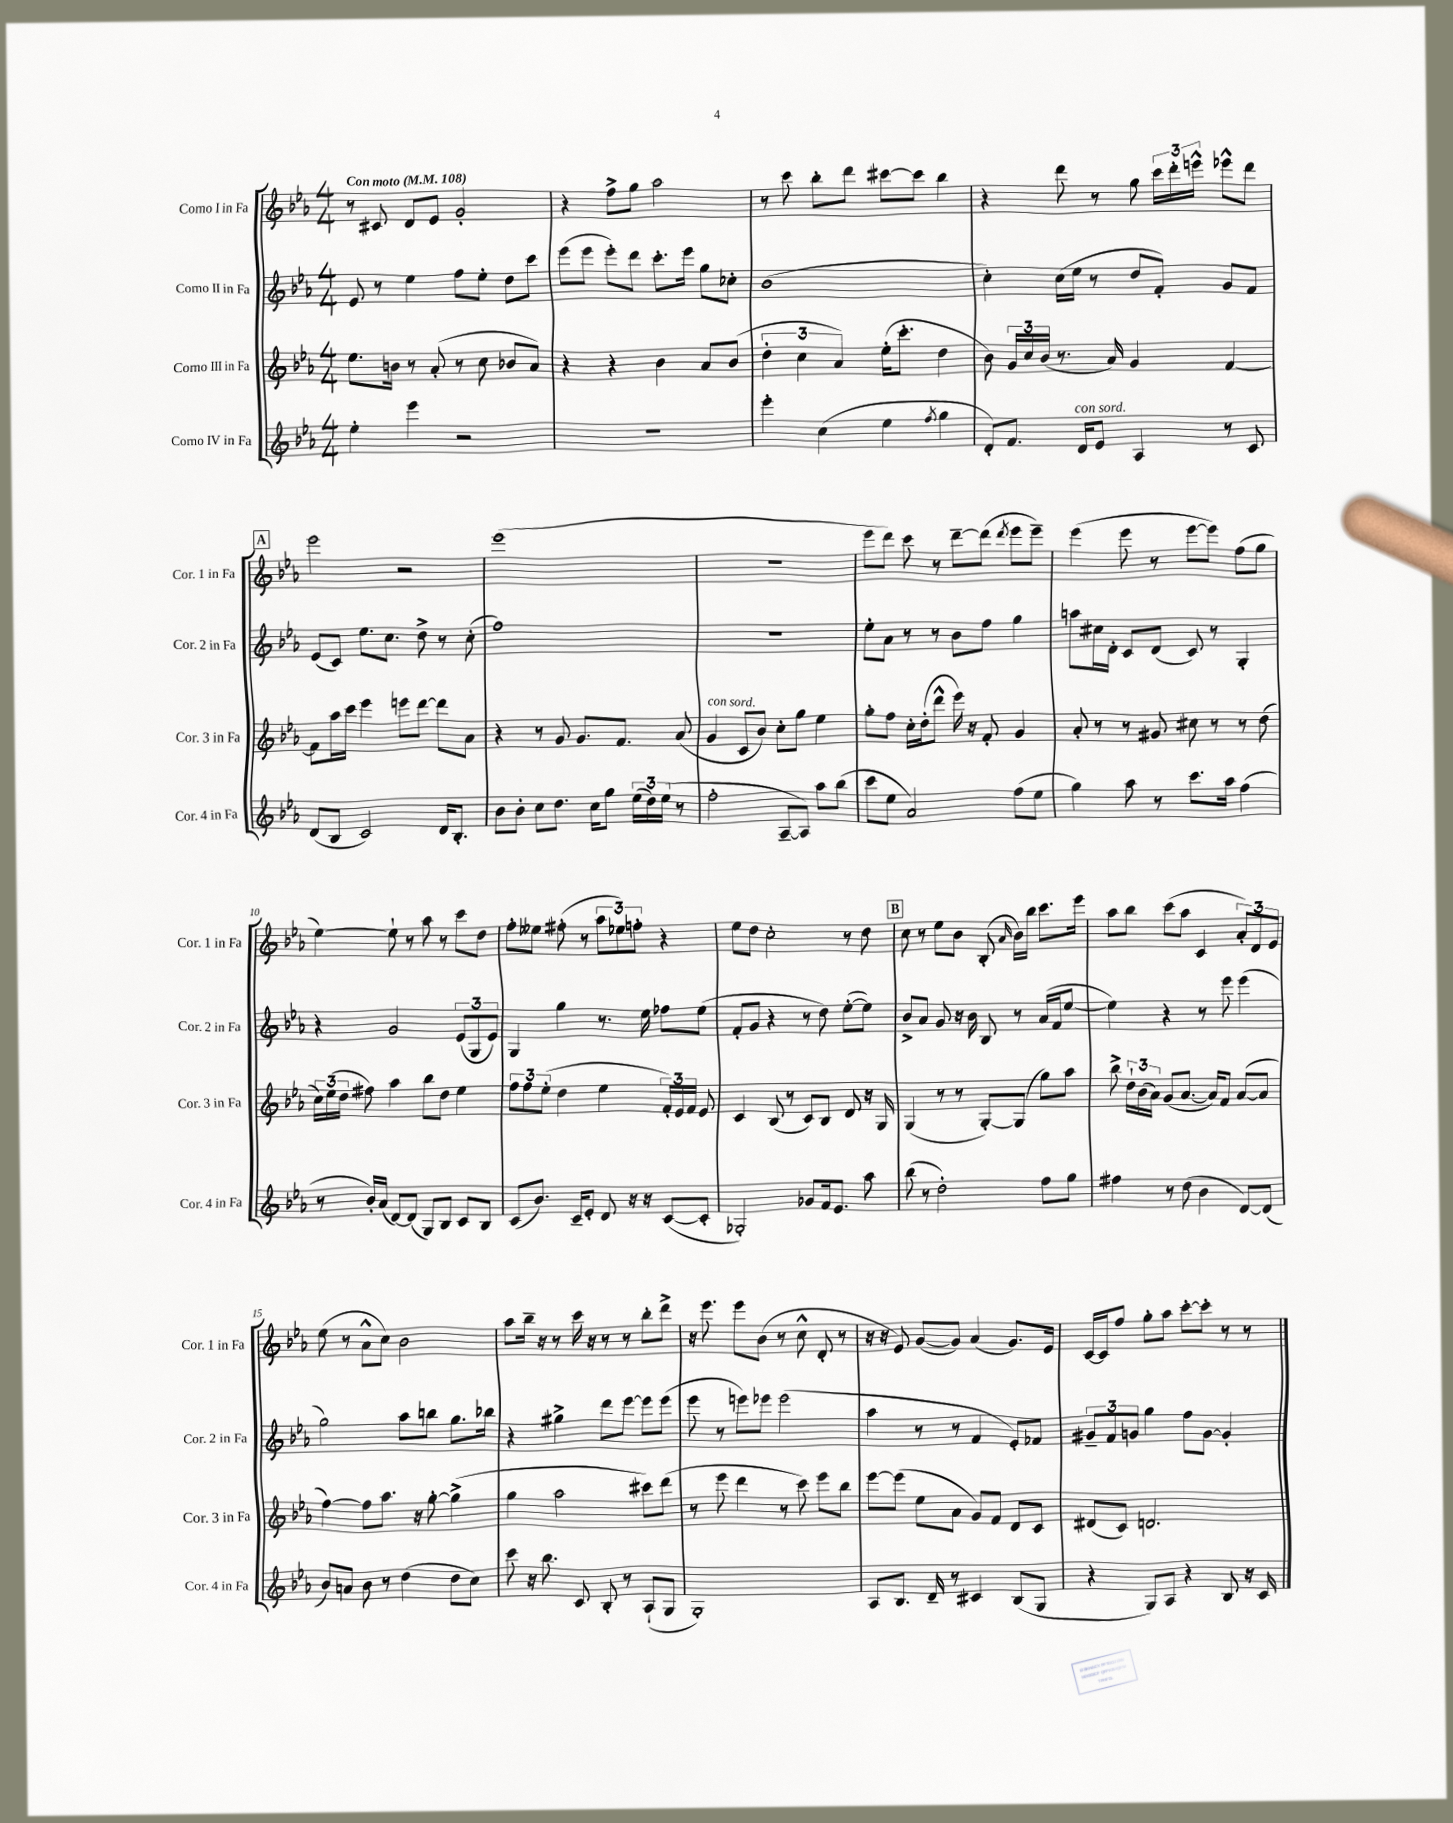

**kern	**kern	**kern	**kern
*part4	*part3	*part2	*part1
*staff4	*staff3	*staff2	*staff1
*I"Corno IV in Fa	*I"Corno III in Fa	*I"Corno II in Fa	*I"Corno I in Fa
*I'Cor. 4 in Fa	*I'Cor. 3 in Fa	*I'Cor. 2 in Fa	*I'Cor. 1 in Fa
*clefG2	*clefG2	*clefG2	*clefG2
*k[b-e-a-]	*k[b-e-a-]	*k[b-e-a-]	*k[b-e-a-]
*M4/4	*M4/4	*M4/4	*M4/4
*MM108	*MM108	*MM108	*MM108
=1	=1	=1	=1
!	!	!	!LO:TX:a:B:t=Con moto
4ee-'\	8.ee-\L	8e-/	8r
.	.	8r	8c#X/
.	16bn\Jk	.	.
4eee-\	8r	4ee-\	8d/L
.	(8a-'/	.	8e-/J
2r	8r	8ff\L	2g'/
.	8cc\	8ee-'\J	.
.	8b-X/L	8dd\L	.
.	8a-/J)	8ccc\J	.
=2	=2	=2	=2
1r	4r	(8eee-\L	4r
.	.	8eee-\J	.
.	4r	8eee-'\L)	8ff^\L
.	.	8ddd\J	8gg\J
.	4b-\	8.ccc'\L	2aa-\
.	.	16eee-\Jk	.
.	8a-/L	8gg\L	.
.	(8b-/J	8cc-X'\J	.
=3	=3	=3	=3
4eee-'\	6dd'\	(1b-	8r
.	.	.	8ccc\
.	6cc\	.	.
(4cc\	.	.	8bb-'\L
.	6a-/)	.	.
.	.	.	8ddd\J
4ee-\	(16ee-'\KL	.	[8ccc#X\L
.	8.ccc'\J	.	.
.	.	.	8ccc#\J]
8qff/	.	.	.
4gg\	4dd\	.	4bb-\
=4	=4	=4	=4
8d'/L)	8b-\)	4cc'\)	4r
8.f/J	24g/LL	.	.
.	24cc/	.	.
.	(24b-/JJ	.	.
.	8.r	(16cc\LL	8ddd\
!LO:TX:a:i:t=con sord.	!	!	!
16d/KL	.	16ee-\JJ	.
8e-/J	.	8r	8r
.	16a-/)	.	.
4A-/	4g/	8dd/L	8gg\
.	.	8f'/J)	24ccc\LL
.	.	.	24ddd'\
.	.	.	24eeen^^\JJ
8r	[4f/	8g/L	8eee-X^^\L
8c/	.	8f/J	8ddd\J
!!LO:LB:g=z
!!LO:REH:place=s1:t=A
=5	=5	=5	=5
(8d/L	8f\L]	(8e-/L	2eee-\
8B-/J	16aa-\L	8c/J)	.
.	16ccc\JJ	.	.
2c/)	4eee-\	8.ee-\L	.
.	.	8.cc\J	.
.	8eeen\L	.	2r
.	[8ddd\J	8dd^\	.
16d/KL	8ddd\L]	8r	.
8.B-'/J	.	.	.
.	8a-\J	(8cc'\	.
=6	=6	=6	=6
8b-\L	4r	1ff)	(1eee-
8b-'\J	.	.	.
8cc\L	8r	.	.
8.dd\J	8g/	.	.
.	8.g/L	.	.
16cc\KL	.	.	.
8gg\J	.	.	.
.	8.f/J	.	.
(24ee-\LL	.	.	.
24dd\)	.	.	.
(24ee-\JJ	.	.	.
8r	(8a-/	.	.
=7	=7	=7	=7
!	!LO:TX:a:i:t=con sord.	!	!
2ff'\	4g/	1r	1r
.	8c/L	.	.
.	8b-/J)	.	.
[8A-~/L	8cc'\L	.	.
8A-/J])	8gg\J	.	.
8aa-\L	4ee-\	.	.
(8bb-\J	.	.	.
=8	=8	=8	=8
8ccc\L	8gg'\L	8ee-'\L	8eee-\L
8ee-\J	8ff\J	8a-\J	8ddd\J)
2a-/)	16cc'\LL	8r	8ccc\
.	(16dd'\J	.	.
.	8ddd^^\J	8r	8r
.	16eee-\)	8b-\L	[8ddd~\L
.	16r	.	.
.	8f'/	8ff\J	(8ddd\J]
.	.	.	8qddd/
(8ff\L	4g/	4gg\	8eee-\L
8ee-\J	.	.	8eee-~\J)
=9	=9	=9	=9
4gg\)	8a-'/	8aan\L	(4eee-\
.	8r	16cc#X\L	.
.	.	16d'\JJ	.
8aa-\	8r	8c/L	8eee-\
8r	8g#X/	(8d/J	8r
8.ccc\L	8cc#X\	8c/)	[8eee-\L
.	8r	8r	8eee-\J])
16aa-\Jk	.	.	.
(4ff\	8r	4G'/	(8ff\L
.	(8dd\	.	8gg\J
!!LO:LB:g=z
=10	=10	=10	=10
8r	24cc\LL)	4r	[4ee-\)
.	(24ee-\	.	.
.	24dd\JJ	.	.
16b-'/LL)	8ff#X\)	.	.
(16a-/JJ	.	.	.
[8d/L)	4aa-\	2g/	8ee-`\]
(8d/J]	.	.	8r
8G/L)	8bb-\L	.	8aa-\
8B-/J	8dd\J	.	8r
8c/L	4ee-\	(12e-/L	8ccc\L
.	.	12G/	.
8B-/J	.	.	8dd\J
.	.	12e-/J)	.
=11	=11	=11	=11
(8c/L	12ff\L	4G/	8ff'\L
.	12ff\	.	.
8.b-/J)	.	.	8ee--X\J
.	(12ee-'\J	.	.
.	4dd\	4gg\	(8ff#X'\
16c~/KL	.	.	.
8e-'/J	.	.	8r
8d/	4ee-\	8.r	12aa-\L
.	.	.	12ee-X\)
16r	.	.	.
.	.	.	12ffn'\J
16r	.	16ee-\	.
([8c/L	24f'/LL)	8ff-X\L	4r
.	24e-/	.	.
.	24f/JJ	.	.
8c'/J]	8e-/	(8ee-\J	.
=12	=12	=12	=12
2G-X'/)	4c/	8f'/L	8ee-\L
.	.	8g/J	8dd\J
.	(8B-/	4r	2cc'\
.	8r	.	.
8g-X/L	8c/L)	8r	.
16f/k	8B-/J	8dd\)	.
8.e-/J	.	.	.
.	8d/	([8ee-'\L	8r
8aa-\	16r	8ee-\J])	8dd\
.	16G/	.	.
!!LO:REH:place=s1:t=B
=13	=13	=13	=13
(8bb-\	(4G/	8b-^/L	8cc\
8r	.	8a-/J	8r
2dd'\)	8r	8g/	8ee-\L
.	8r	16r	8b-\J
.	.	16b-\	.
.	[8G'/L)	8B-/	(8B-'/
.	.	.	16qqa-/
.	(8G/J]	8r	16b-\LL)
.	.	.	16bb-\JJ
8ff\L	8gg\L)	(16a-/LL	8.ccc\L
.	.	16f/J	.
8gg\J	8aa-\J	[8ee-/J	.
.	.	.	16eee-\Jk
=14	=14	=14	=14
4ff#X\	8bb-^\	4ee-\])	8aa-\L
.	24dd`\LL	.	8bb-\J
.	(24b-\	.	.
.	24a-\JJ)	.	.
8r	(8g/L	4r	(8ccc\L
(8dd\	[8.a-/J	.	8aa-\J
4b-\	.	8r	4c/
.	16a-/KL])	.	.
.	8f/J	8eee-\	.
[8d/L)	([8a-/L	(4eee-\	12a-'/L)
.	.	.	12d/
(8d/J]	8a-/J]	.	.
.	.	.	12e-/J
!!LO:LB:g=z
=15	=15	=15	=15
8b-/L)	[4ff\)	2gg\)	(8ee-\
8an/J	.	.	8r
8b-\	8ff\L]	.	8a-^^\L
8r	8.aa-\J	.	8cc\J)
(4dd\	.	8aa-\L	2b-\
.	16r	.	.
.	[8gg'\	8bbn\J	.
8dd\L	(4gg^\]	8.gg\L	.
8cc\J)	.	.	.
.	.	16bb-X\Jk	.
=16	=16	=16	=16
8ccc\	4gg\	4r	8aa-\L
16r	.	.	16bb-~\Jk
8.bb-\	.	.	16r
.	2aa-\	4gg#X^\	8r
8c/	.	.	16ccc\
.	.	.	16r
8B-'/	.	8ddd\L	8r
8r	.	[8eee-\J	8r
(8A-`/L	8ccc#X\L)	8eee-\L]	8bb-'\L
8G/J	(8ddd\J	(8eee-\J	8ddd^\J
=17	=17	=17	=17
1G')	8r	8eee-\	16r
.	.	.	8.eee-\
.	8eee-\	8r	.
.	4ddd\	8eeen\L)	8eee-\L
.	.	8eee-X\J	(8b-\J
.	8r	(2eee-\	8r
.	8ccc\)	.	8cc^^\
.	8eee-\L	.	8d'/
.	8bb-\J	.	8r
=18	=18	=18	=18
8A-/L	[8eee-\L	4aa-\	16r
.	.	.	16r
8.B-/J	(8eee-\J]	.	8e-/)
.	8ee-\L	8r	([8g/L
16d~/	.	.	.
8r	8a-\J	8r	8g/J])
4c#X/	8g/L)	4f/	(4a-/
.	8f/J	.	.
(8B-/L	8d/L	8e-'/L)	8.g/L)
8G/J	8c/J	8f-X/J	.
.	.	.	16e-/Jk
=19	=19	=19	=19
4r	(8d#X/L	12g#X~/L	[16c/LL
.	.	.	16c/J]
.	.	12f/	.
.	8c/J)	.	8ff/J
.	.	12gn/J	.
8G/L)	2.dn/	4gg\	8gg'\L
8A-/J	.	.	8aa-\J
4r	.	8ff\L	[8ccc'\L
.	.	[8g\J	8ccc'\J]
8B-/	.	4g'/]	8r
16r	.	.	8r
16c/	.	.	.
==	==	==	==
*-	*-	*-	*-
